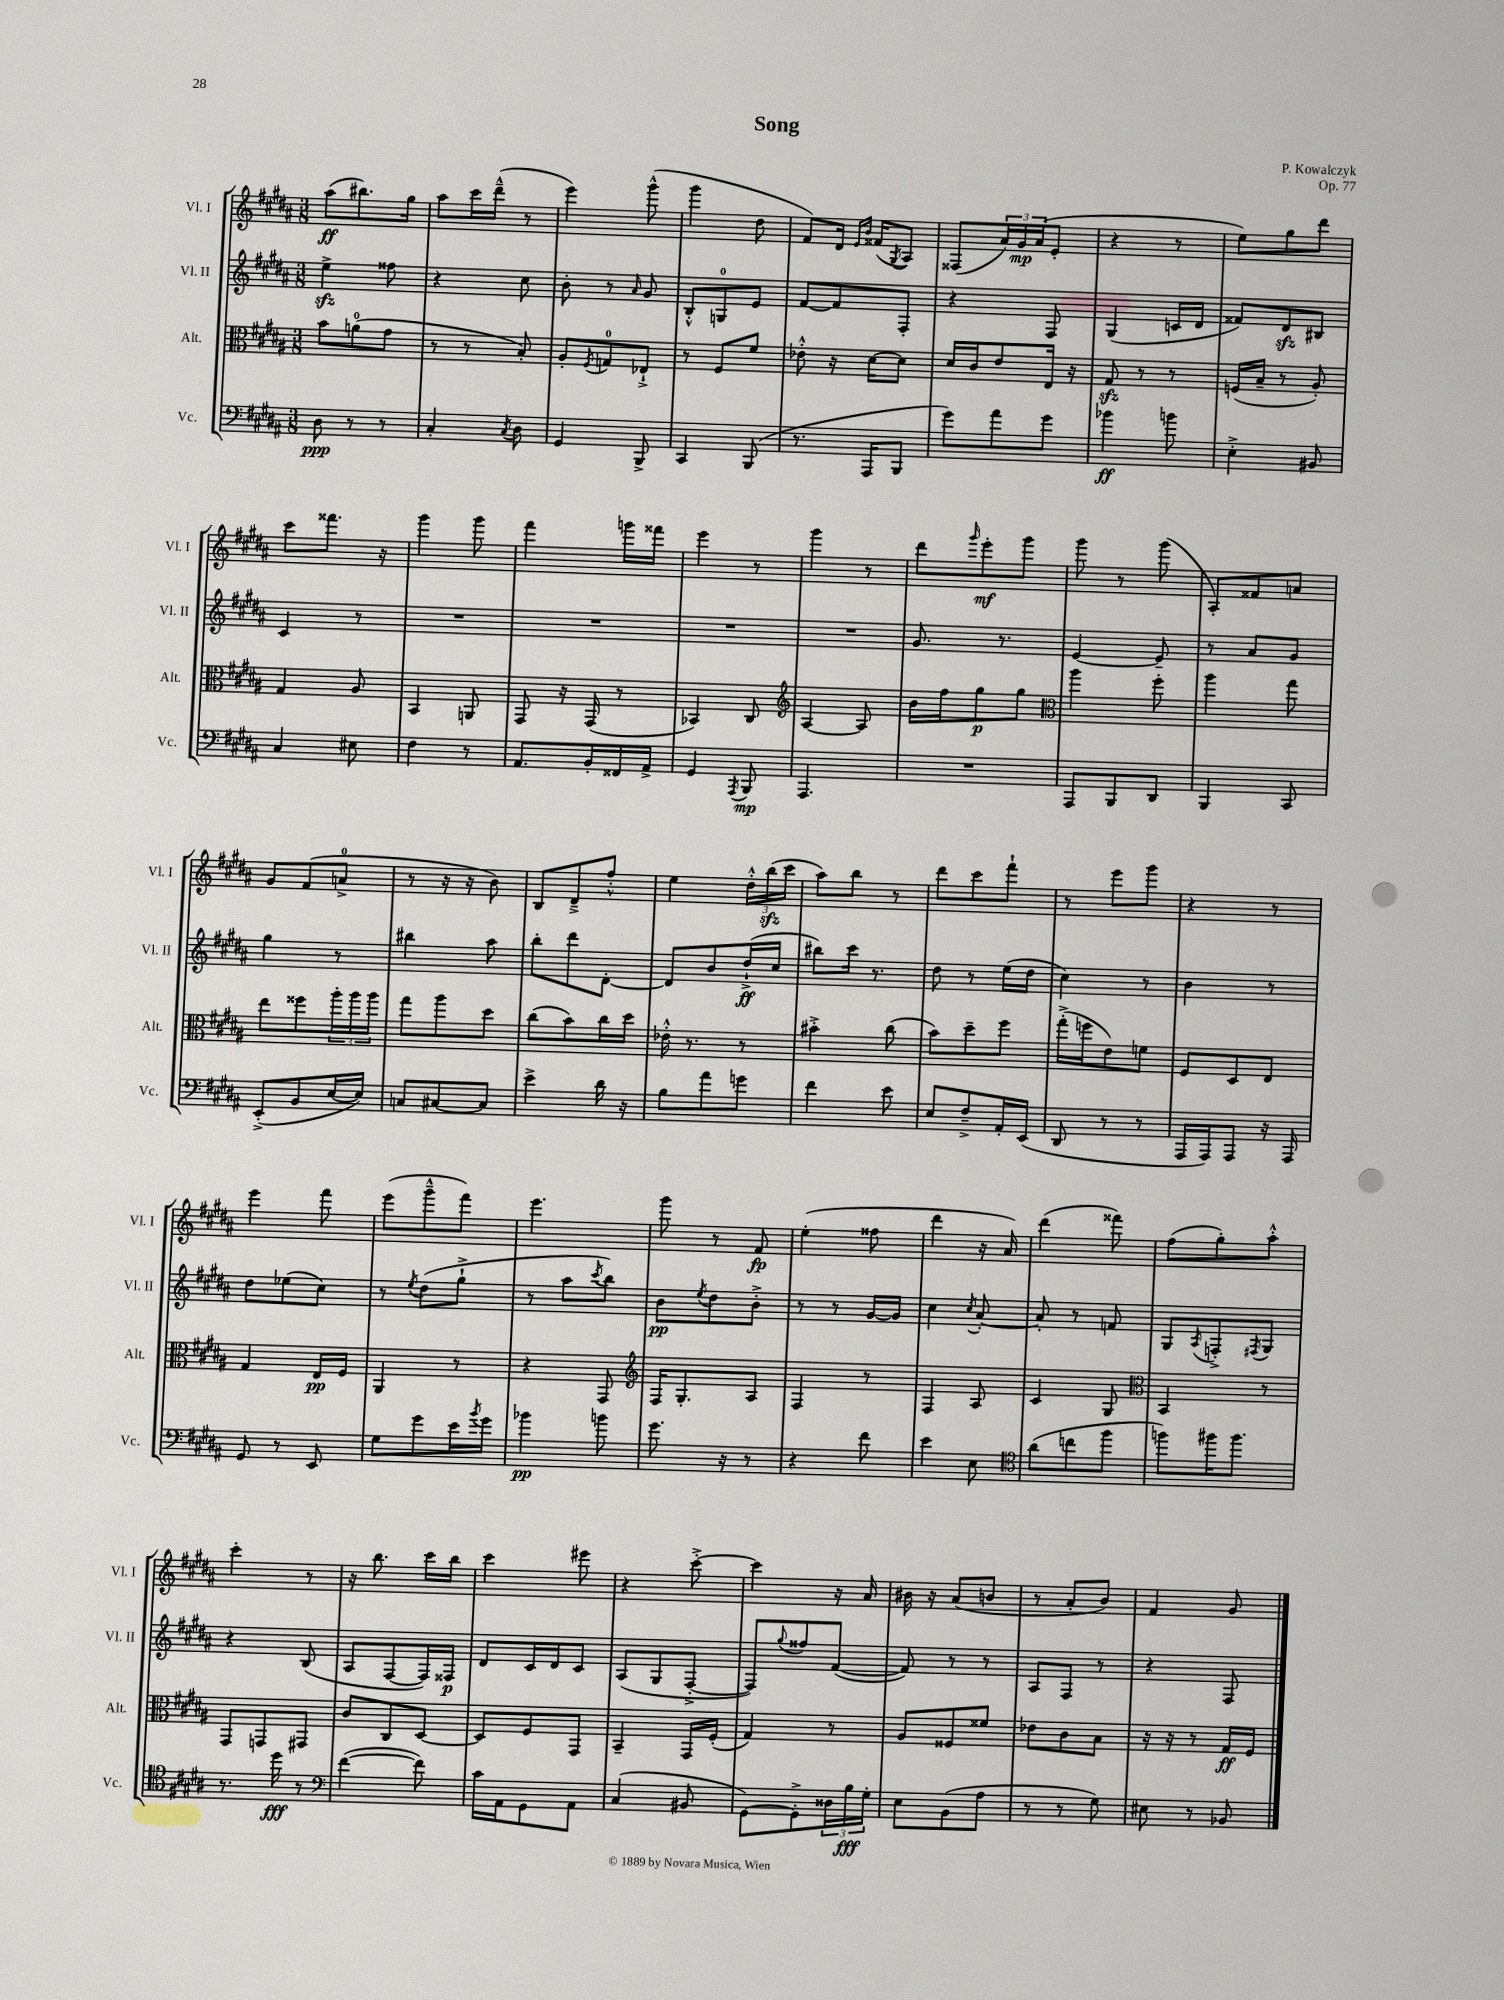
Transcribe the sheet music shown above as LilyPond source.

\header { title = "Song" composer = "P. Kowalczyk" opus = "Op. 77" }
<<
\new StaffGroup <<
\new Staff = "s0" \with { instrumentName = "Vl. I" shortInstrumentName = "Vl. I" } {
    \clef treble \key b \major \numericTimeSignature \time 3/8
    ais''8\ff( bis''8.) gis''16 |
    ais''8 cis'''16 dis'''16---^( r8 |
    e'''4) gis'''8-^( |
    gis'''4 dis''8 |
    fis'8) dis'16 \grace { e'16 b'16 } fisis'16( \acciaccatura { gis8 } ais8) |
    fisis8( \tuplet 3/2 { ais'16) gis'16\mp ais'16( } e'8-. |
    r4 r8 |
    e''8) gis''8 dis'''8 |
    cis'''8 fisis'''8. r16 |
    gis'''4 gis'''8 |
    fis'''4 g'''16 fisis'''16 |
    e'''4 r8 |
    gis'''4 r8 |
    dis'''8 \grace { gis'''16 } e'''8-.\mf gis'''8 |
    gis'''8 r8 gis'''8( |
    ais8-.) fisis'8 a'8 |
    gis'8 fis'8( a'8-0-> |
    r8 r16 r16 b'8) |
    b8 dis'8---> fis''8-.-^ |
    e''4 \tuplet 3/2 { dis''16-.-^ b''16\sfz( cis'''16 } |
    ais''8) b''8 r8 |
    dis'''8 cis'''8 fis'''8-! |
    r8 e'''8 gis'''8 |
    r4 r8 |
    e'''4 fis'''8 |
    e'''8( gis'''8---^ fis'''8) |
    e'''4. |
    gis'''8 r8 fis'8\fp |
    e''4-.( fisis''8 |
    dis'''4 r16 ais'16) |
    dis'''4( fisis'''8) |
    fis''8( gis''8-.) ais''8-.-^ |
    cis'''4-. r8 |
    r16 b''8. cis'''16 b''16 |
    cis'''4 eis'''8 |
    r4 cis'''8~-.-> |
    cis'''4 r16 ais'16 |
    bis'16 r16 ais'8( b'8 |
    r8 ais'8-. b'8) |
    fis'4 gis'8 \bar "|." |
}
\new Staff = "s1" \with { instrumentName = "Vl. II" shortInstrumentName = "Vl. II" } {
    \clef treble \key b \major \numericTimeSignature \time 3/8
    e''4->\sfz fisis''8 |
    r4 cis''8 |
    b'8-. r8 \grace { ais'16 } gis'8 |
    b8-.-^ g8-0 e'8 |
    fis'8~ fis'8 fis8-. |
    r4 fis8 |
    gis4( c'16 dis'16 |
    fisis'8) dis'8\sfz bis8 |
    cis'4 r8 |
    R4. |
    R4. |
    R4. |
    R4. |
    gis'8. r8. |
    e'4~ e'8-- |
    r8 ais'8 gis'8 |
    gis''4 r8 |
    bis''4 ais''8 |
    b''8-. dis'''8 dis'8~-. |
    dis'8 b'8 dis''16-!->\ff( cis''16 |
    bis''8) cis'''16 r8. |
    dis''8 r8 e''16( dis''16 |
    cis''4) r8 |
    b'4 r8 |
    dis''8 ees''8( cis''8) |
    r8 \acciaccatura { e''8 } dis''8( gis''8-!-> |
    r8 ais''8 \acciaccatura { cis'''8 } b''8) |
    b'8\pp \acciaccatura { e''8 } dis''8 b'8-.-> |
    r8 r8 gis'16~ gis'16 |
    cis''4 \acciaccatura { cis''8 } ais'8~-. |
    ais'8-. r8 f'8 |
    gis8 \acciaccatura { ais8 } f8-.-> \acciaccatura { fis8 } gis8 |
    r4 b8( |
    ais8 fis8~ fis16) fisis16\p |
    dis'8 cis'16 dis'16 cis'8 |
    ais8( gis8 fis8~-.-> |
    fis8) \appoggiatura { gis''8 } fisis''8 fis'8~( |
    fis'8) r8 r8 |
    ais8 fis8 r8 |
    r4 fis8 \bar "|." |
}
\new Staff = "s2" \with { instrumentName = "Alt." shortInstrumentName = "Alt." } {
    \clef alto \key b \major \numericTimeSignature \time 3/8
    b'8 a'8-0( gis'8 |
    r8 r8 b8-.) |
    ais8-. \acciaccatura { fis8 } g8-0 ees8-!-> |
    r8 fis8 fis'8 |
    ees'8-.-^ r16 dis'16~ dis'8 |
    dis'16 cis'16 e'8 e16 r16 |
    gis8\sfz r8 r8 |
    f16( b16-- r8 ais8-.) |
    gis4 ais8 |
    b,4 a,8 |
    gis,8 r16 gis,16( r8 |
    bes,4) cis8 |
    \clef treble ais4~ ais8 |
    b'16 fis''16 gis''8\p gis''8 |
    \clef alto ais''4 fis''8-. |
    ais''4 gis''8 |
    e''8 fisis''8 \tuplet 3/2 { ais''16-. ais''16 ais''16 } |
    gis''8 ais''8 dis''8 |
    cis''8( b'8) cis''16 dis''16 |
    ees'16-.-^ r8. r8 |
    bis'4-.-> cis''8( |
    b'8) dis''8-- fis''8 |
    gis''16-.->( f''16 e'8) f'8 |
    fis8 dis8 e8 |
    gis4 e16\pp fis16 |
    ais,4 r8 |
    r4 gis,8 |
    \clef treble fis16 gis8.-. ais8 |
    fis4 r8 |
    fis4 ais8 |
    cis'4 gis8 |
    \clef alto b,4 r8 |
    gis,8 g,8 gis,8 |
    cis'8 cis8 dis8~ |
    dis8 fis8 gis,8 |
    b,4-- gis,16 fis16-.( |
    gis4) r8 |
    ais8 fisis8 fisis'8 |
    ees'8 cis'8 b8 |
    r16 r16 r8 gis16\ff fis16 \bar "|." |
}
\new Staff = "s3" \with { instrumentName = "Vc." shortInstrumentName = "Vc." } {
    \clef bass \key b \major \numericTimeSignature \time 3/8
    dis8\ppp r8 r8 |
    cis4-. \acciaccatura { cis8 } dis8 |
    gis,4 b,,8-> |
    cis,4 b,,8( |
    r8. ais,,16 b,,8 |
    gis'8) ais'8 gis'8 |
    bes'4\ff b'8 |
    e4-.-> bis,8 |
    cis4 eis8 |
    fis4 r8 |
    ais,8. b,16-. fisis,16 ais,16-> |
    gis,4 \acciaccatura { ais,,8 } b,,8\mp |
    ais,,4. |
    R4. |
    ais,,8 b,,8 dis,8 |
    b,,4 cis,8 |
    e,8-.->( b,8 e16~ e16) |
    c8 cis8~ cis8 |
    e'4-> dis'16 r16 |
    b8 ais'8 g'8 |
    fis'4 e'8 |
    e8 fis8---> ais,16-. e,16( |
    dis,8 r8 r8 |
    ais,,16 ais,,16) ais,,8 r16 ais,,16 |
    gis,8 r8 e,8 |
    gis8 gis'8 e'16 \acciaccatura { b'8 } gis'16 |
    bes'4\pp b'8 |
    gis'8. r16 r8 |
    r4 fis'8 |
    e'4 e8 |
    \clef tenor ais'8( c''8 fis''8 |
    f''8) fis''16 fis''8. |
    r8. dis''16\fff r8 |
    \clef bass fis'4~( fis'8) |
    cis'16 ais,16 gis,8 ais,8 |
    cis4( bis,8 |
    gis,8~) gis,8-.-> \tuplet 3/2 { disis16 b16\fff gis16-. } |
    e8 b,8( ais8 |
    r8 r8 gis8) |
    eis8 r8 bes,8 \bar "|." |
}
>>
>>
\layout { \context { \Score \remove "Bar_number_engraver" } }
